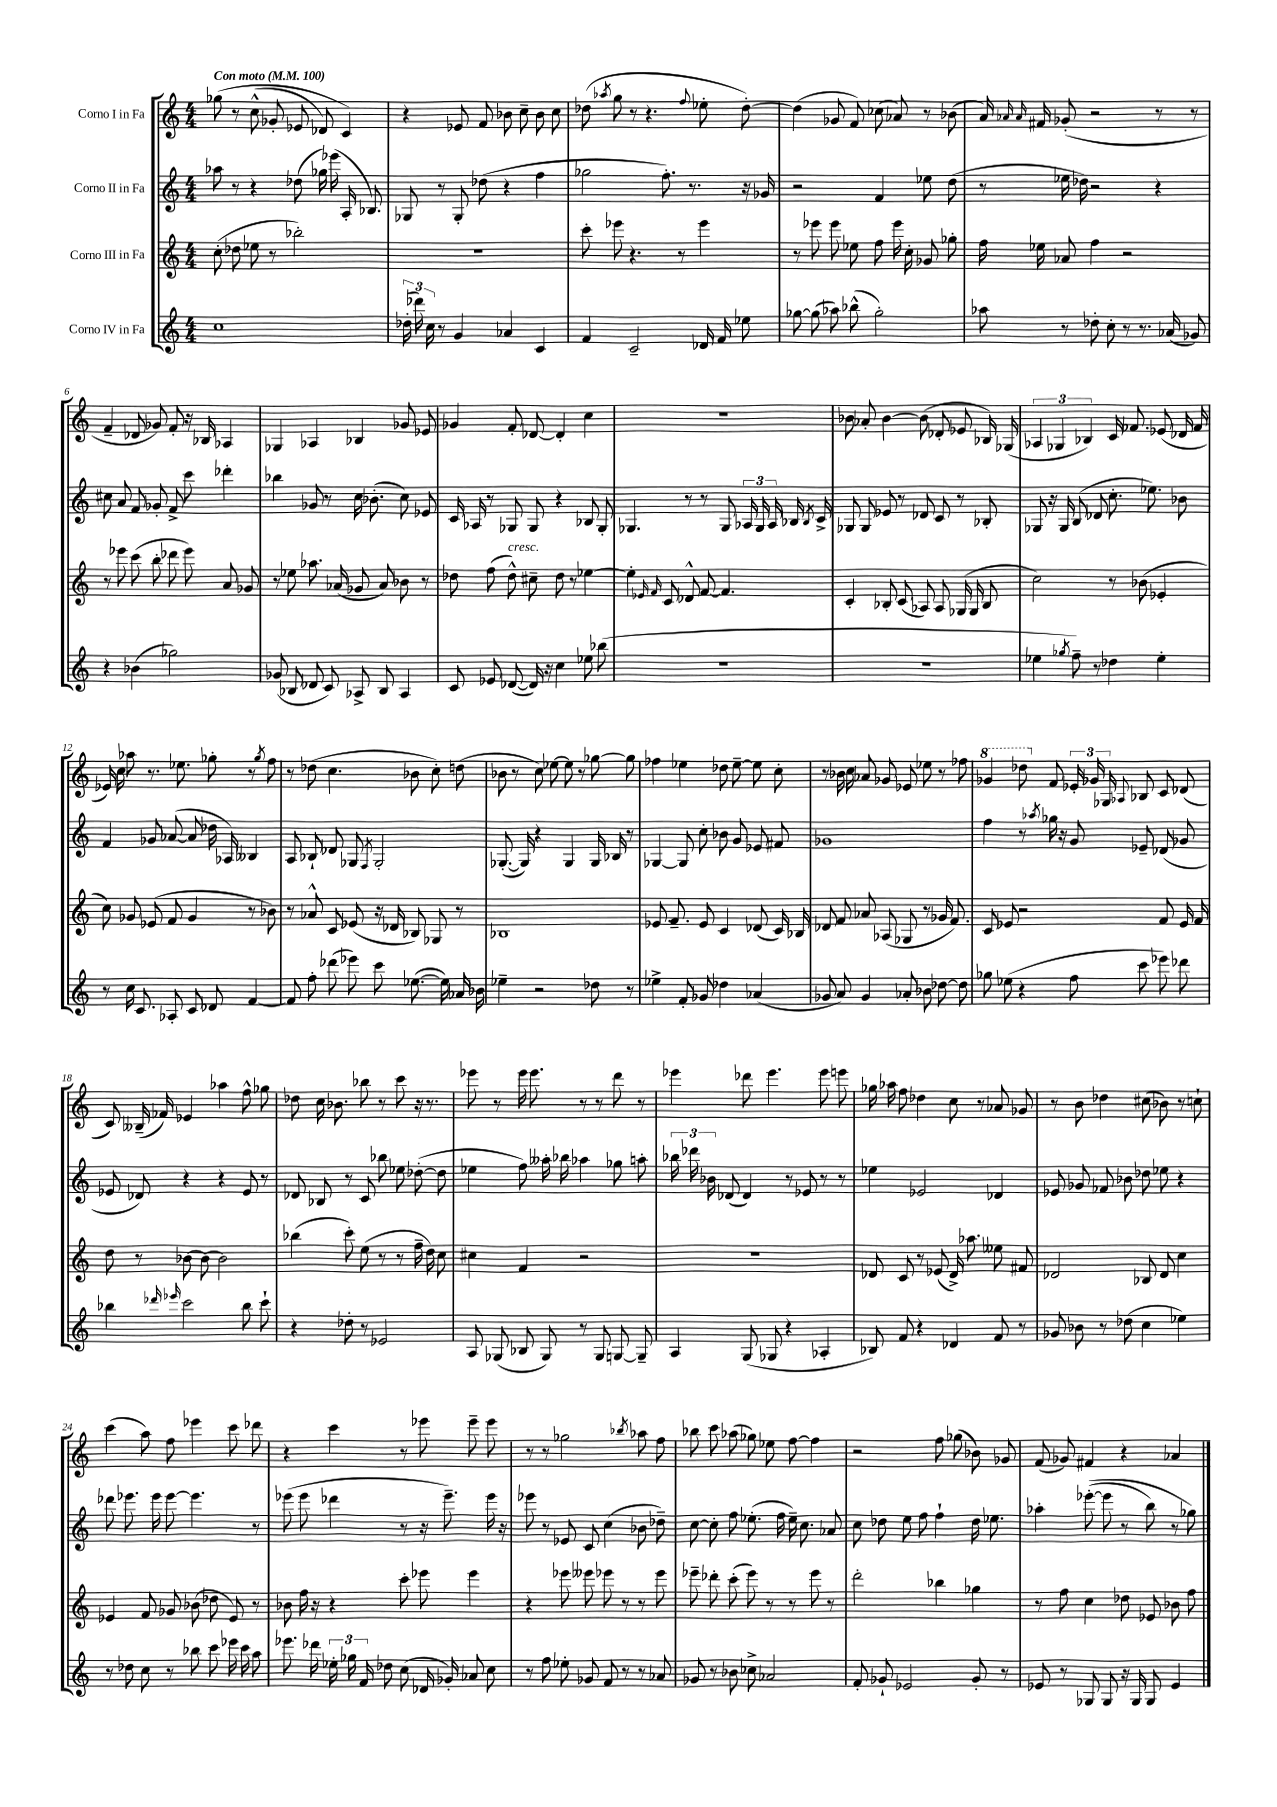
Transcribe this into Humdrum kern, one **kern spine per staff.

**kern	**kern	**kern	**kern
*staff4	*staff3	*staff2	*staff1
*clefG2	*clefG2	*clefG2	*clefG2
*k[]	*k[]	*k[]	*k[]
*M4/4	*M4/4	*M4/4	*M4/4
*MM100	*MM100	*MM100	*MM100
1cc	(8cc'\	8aa-\	&(8gg-\
.	8dd-\	8r	8r
.	8ee-\	4r	(8cc^^\
.	8r	.	8g-'/
.	2bb-'\)	(8dd-\	8e-/
.	.	16gg-\)	8d-/)
.	.	(16eee-\	.
.	.	16A'/	4c/&)
.	.	8.B-/)	.
=	=	=	=
(24dd-'\	1r	8G-/	4r
24ddd-\)	.	.	.
24cc\	.	.	.
8r	.	8r	.
4g/	.	8G-'/	8e-/
.	.	(8dd-\	8f/
4a-/	.	4r	8b-\
.	.	.	8cc~\
4c/	.	4ff\	8b-\
.	.	.	8cc\
=	=	=	=
4f/	8ccc'\	2gg-\	(8dd-\
.	.	.	8qaa-/
.	8eee-\	.	8gg\
2c~/	4.r	.	8r
.	.	.	4.r
.	.	8.ff'\)	.
.	8r	.	.
.	.	8.r	.
.	.	.	8qqff/
16d-/	4eee-\	.	8ee-'\
16f/	.	.	.
8ee-\	.	16r	[8dd-'\)
.	.	16g-/	.
=	=	=	=
[8gg-\	8r	2r	(4dd-\]
(8gg-\]	8eee-\	.	.
8aa-\)	8eee-\	.	8g-/
(8bb-^^\	8ee-\	.	8f/)
2gg-'\)	8ff\	4f/	(8cc-\
.	16eee-\	.	8a-/)
.	16cc'\	.	.
.	8g-/	8ee-\	8r
.	8gg-'\	(8dd\	(8b-\
=	=	=	=
8aa-\	16ff\	8r	16a/)
.	.	.	16qqa-/
.	.	.	16qqa-/
.	16ee-\	.	16f#/
8r	8a-/	16ee-\	(8g-'/
.	.	16dd-\)	.
8dd-'\	4ff\	2r	2r
8cc'\	.	.	.
8r	2r	.	.
8.r	.	.	.
.	.	4r	8r
(16a-/	.	.	.
8g-/)	.	.	8r
=	=	=	=
4r	8r	8cc#\	4f~/
.	8eee-\	8a/	.
(4b-\	(8ccc\	8f/	8d-/
.	8bb'\	8g-'/	8g-/)
2gg-\)	8ddd-\	8f^/	8f'/
.	8eee-\)	8ccc\	16r
.	.	.	16B-/
.	8a/	4ddd-'\	4A-/
.	8g-/	.	.
=	=	=	=
(8g-/	8r	4bb-\	4G-/
8B-/	8ee-\	.	.
8d-/	8.aa-\	8g-/	4A-/
8c/)	.	8r	.
.	(16a-/	.	.
8A-^/	8g-/	16cc\	4B-/
.	.	(8.b-'\	.
8B-/	8a-/)	.	.
4A-/	8b-\	8cc\)	8g-/
.	8r	8e-/	8e-/
=	=	=	=
8c/	8dd-\	16c/	4g-/
.	.	16A-/	.
8e-/	(8ff\	8r	.
([8d-/	8dd-^^\)	8G-/	8f'/
16d-/])	8cc#~\	8G-/	[8d-/
16r	.	.	.
4cc\	8dd-\	4r	4d-'/]
.	8r	.	.
8ee-\	[4ee-\	8B-/	4cc\
(8bb-\	.	8G-'/	.
=	=	=	=
1r	4ee-'\]	4.G-/	1r
.	16qqe-/	.	.
.	16qqf/	.	.
.	8c/	.	.
.	8d-^^/	8r	.
.	[8f/	8r	.
.	4.f/]	8G-/	.
.	.	24A-/	.
.	.	24G-/	.
.	.	24A-/	.
.	.	16B-/	.
.	.	8qB-/	.
.	.	16c^/	.
=	=	=	=
1r	4c'/	8G-/	8b-\
.	.	8G-/	8a-'/
.	8B-'/	8e-/	[4b-\
.	(8c/	8r	.
.	8A-/)	8d-/	(8b-\]
.	8A-/	8c/	8d-'/
.	(16G-/	8r	8e-/
.	16G-/	.	.
.	8B-/	8B-'/	16B-/)
.	.	.	(16G-/
=	=	=	=
4ee-\	2cc\)	8G-/	6A-/
.	.	16r	.
.	.	.	6G-/
.	.	16G-/	.
8qgg-/	.	.	.
8ff~\)	.	(8B/	.
.	.	.	6B-/)
8r	.	8d-/	.
4dd-\	8r	8.cc'\	16c/
.	.	.	8.f-/
.	(8b-\	.	.
.	.	8.ee-\)	.
4ee-'\	4e-'/	.	(8e-/
.	.	8b-\	16d-/
.	.	.	16f-/
=	=	=	=
8r	8cc\)	4f/	16e-/)
.	.	.	16cc\
16cc\	8g-/	.	8aa-\
8.c/	.	.	.
.	(8e-/	8g-/	8.r
8A-'/	8f/	([8a-/	.
.	.	.	8.ee-\
8c/	4g-/	8a-/]	.
8d-/	.	16dd-\	8gg-'\
.	.	16A-/)	.
[4f/	8r	4B--/	8r
.	.	.	8qgg-/
.	8b-\)	.	8ff\
=	=	=	=
8f/]	8r	8A/	8r
8ff'\	8a-^^/	8B-`/	(8dd-\
(8ddd-\	8c/	8d-/	4.cc\
8eee-\)	(8e-/	8G-/	.
.	.	8qF/	.
8ccc\	16r	2G-'/	.
.	16d-/	.	.
([8.ee-\	8B-/)	.	8b-\
.	8G-/	.	8cc'\)
16ee-\])	.	.	.
16a-/	8r	.	(8dd\
16b-\	.	.	.
=	=	=	=
4ee-~\	1B-	([8.G-'/	8b-\
.	.	.	8r
.	.	16G-/])	.
2r	.	4r	8cc\)
.	.	.	[8ee-\
.	.	4G-/	8ee-\]
.	.	.	8r
8dd-\	.	16G-/	[8gg-\
.	.	16B-/	.
8r	.	8r	8gg-\]
=	=	=	=
4ee-^\	8.e-/	[4G-/	4ff-\
.	8.f~/	.	.
8f'/	.	8G-/]	4ee-\
8g-/	8e-/	8cc'\	.
4dd-\	4c/	8b-\	8dd-\
.	.	8g/	[8ee-~\
(4a-/	(8d-/	8e-/	8ee-\]
.	16c/)	8f#/	8cc'\
.	16B-/	.	.
=	=	=	=
8g-/	8d-/	1g-	8r
8a/)	8f/	.	16b-\
.	.	.	16cc\
4g-/	8a-/	.	8a-/
.	(8A-/	.	8g-/
8a-'/	8G-/	.	8e-/
8b-\	8r	.	8ee-\
[8dd-\	16g-/	.	8r
.	8.f/)	.	.
8dd-\]	.	.	8ff-\
=	=	=	=
8gg-\	8c/	4ff\	4gg-/
(8ee-\	8e-/	.	.
4r	2r	8r	8ddd-\
.	.	8qaa-/	.
.	.	16gg-\	8f/
.	.	16r	.
8ff\	.	8g/	24e-'/
.	.	.	24g-/
.	.	.	24G-/
.	.	.	8qqA-/
8ccc\	.	8e-~/	8B-/
8eee-\)	8f/	(8d-/	8c/
8ddd-\	16e-/	8g-/	(8d-/
.	16f/	.	.
=	=	=	=
4bb-\	8dd\	8e-/	8c/)
.	8r	8d-/)	(16B--~/
.	.	.	16f-/)
16qqddd-/	.	.	.
16qqeee-/	.	.	.
2ccc\	[8b-\	4r	4e-/
.	8b-\_	.	.
.	2b-\]	4r	4aa-\
8bb-\	.	8e-/	8ff^^\
8ccc`\	.	8r	8gg-\
=	=	=	=
4r	(4bb-\	8d-/	8dd-\
.	.	8B-/	16cc\
.	.	.	8.b-\
8dd-'\	8ccc'\)	8r	.
8r	(8ee\	8c/	8bb-\
2e-/	8r	8bb-\	8r
.	8r	8ee-\	8ccc\
.	16ff~\	([8dd-'\	16r
.	16dd\)	.	8.r
.	8cc\	8dd-\]	.
=	=	=	=
8A/	4cc#\	4ee-\	8eee-\
(8G-/	.	.	8r
8B-/	4f/	8ff\)	16eee-\
.	.	.	8.eee-\
8G-/)	.	16aa--'\	.
.	.	16bb-\	.
8r	2r	4aa-\	8r
8G-/	.	.	8r
[8G/	.	8gg-\	8ddd\
8G~/]	.	8aa'\	8r
=	=	=	=
4A/	1r	24bb-\	4eee-\
.	.	24ddd-\	.
.	.	24b-\	.
.	.	(8d-/	.
(8G/	.	4d-/)	8ddd-\
8G-/	.	.	4.eee-\
4r	.	8r	.
.	.	8e-/	.
4A-'/	.	8r	8eee-\
.	.	8r	8eee\
=	=	=	=
8B-/)	8d-/	4ee-\	16gg-\
.	.	.	16aa-\
8f/	8c/	.	8ff\
4r	8r	2e-/	4dd-\
.	(8e-/	.	.
4d-/	16d-^/)	.	8cc\
.	8.aa-\	.	.
.	.	.	8r
8f/	8ee--\	4d-/	8a-/
8r	8f#/	.	8g-/
=	=	=	=
8g-/	2d-/	8e-/	8r
8b-\	.	8g-/	8b\
8r	.	8f-/	4dd-\
(8dd-\	.	8b-\	.
4cc\	8B-/	8dd-\	(8cc#\
.	8d-/	8ee-\	8b-\)
4ee-\)	4cc\	4r	8r
.	.	.	8cc`\
=	=	=	=
8r	4e-/	8ddd-\	(4ccc\
8dd-\	.	8.eee-\	.
8cc\	8f/	.	8aa\)
.	.	16eee-\	.
8r	8g-/	[8eee-\	8ff\
8bb-\	(8b-\	4.eee-\]	4eee-\
8ccc\	8dd-\	.	.
16eee-\	8e-/)	.	8ccc\
16ccc\	.	.	.
8aa\	8r	8r	8ddd-\
=	=	=	=
8.eee-\	8b-\	(8eee-\	4r
.	16ff\	8eee-\	.
16ddd-\	16r	.	.
24ee-'\	4r	4ddd-\	4ccc\
24gg-\	.	.	.
24f/	.	.	.
8dd-\	.	.	.
(8cc\	8ccc'\	8r	8r
16d-/	8eee-\	16r	8eee-\
16g-'/)	.	8.eee-~\)	.
8a-/	4eee-\	.	8eee-~\
8cc\	.	16eee-\	8eee-\
.	.	16r	.
=	=	=	=
8r	4r	8eee-\	8r
8ff\	.	8r	8r
8ee-'\	8eee-\	8e-/	2gg-\
8g-/	8eee--\	8c/	.
8f/	8eee-\	(4cc\	.
8r	8r	.	.
.	.	.	8qbb-/
8r	8r	8b-\	8aa-\
8a-/	8eee-\	8dd-~\)	8ff\
=	=	=	=
8g-/	8eee-~\	[8cc\	8bb-\
8r	8ddd-'\	8cc'\]	8ccc\
8b-\	(8ccc'\	8ff\	(8aa-\
8cc-^\	8eee-\)	(8.ee-'\	8gg-\)
2a-/	8r	.	8ee-\
.	.	16ff\	.
.	8r	16ee-~\)	[8ff\
.	.	8.cc\	.
.	8eee-\	.	4ff\]
.	8r	8a-/	.
=	=	=	=
8f'/	2ddd'\	8cc\	2r
8g-`/	.	8dd-\	.
2e-/	.	8ee\	.
.	.	8ff\	.
.	4bb-\	4ff`\	8ff\
.	.	.	(8gg-\
8g-'/	4gg-\	16dd-\	8b-\)
.	.	8.ee-\	.
8r	.	.	8g-/
=	=	=	=
8e-/	8r	4aa-'\	(8f/
8r	8ff\	.	8g-/)
8G-/	4cc\	&(([8eee-'\	4f#/
8G-/	.	8eee-\]	.
16r	8dd-\	8r	4r
16G-/	.	.	.
8G-/	8e-/	8bb\)	.
4e-/	8b-\	8r	4a-/
.	8ff\	8gg-\&)	.
==	==	==	==
*-	*-	*-	*-
